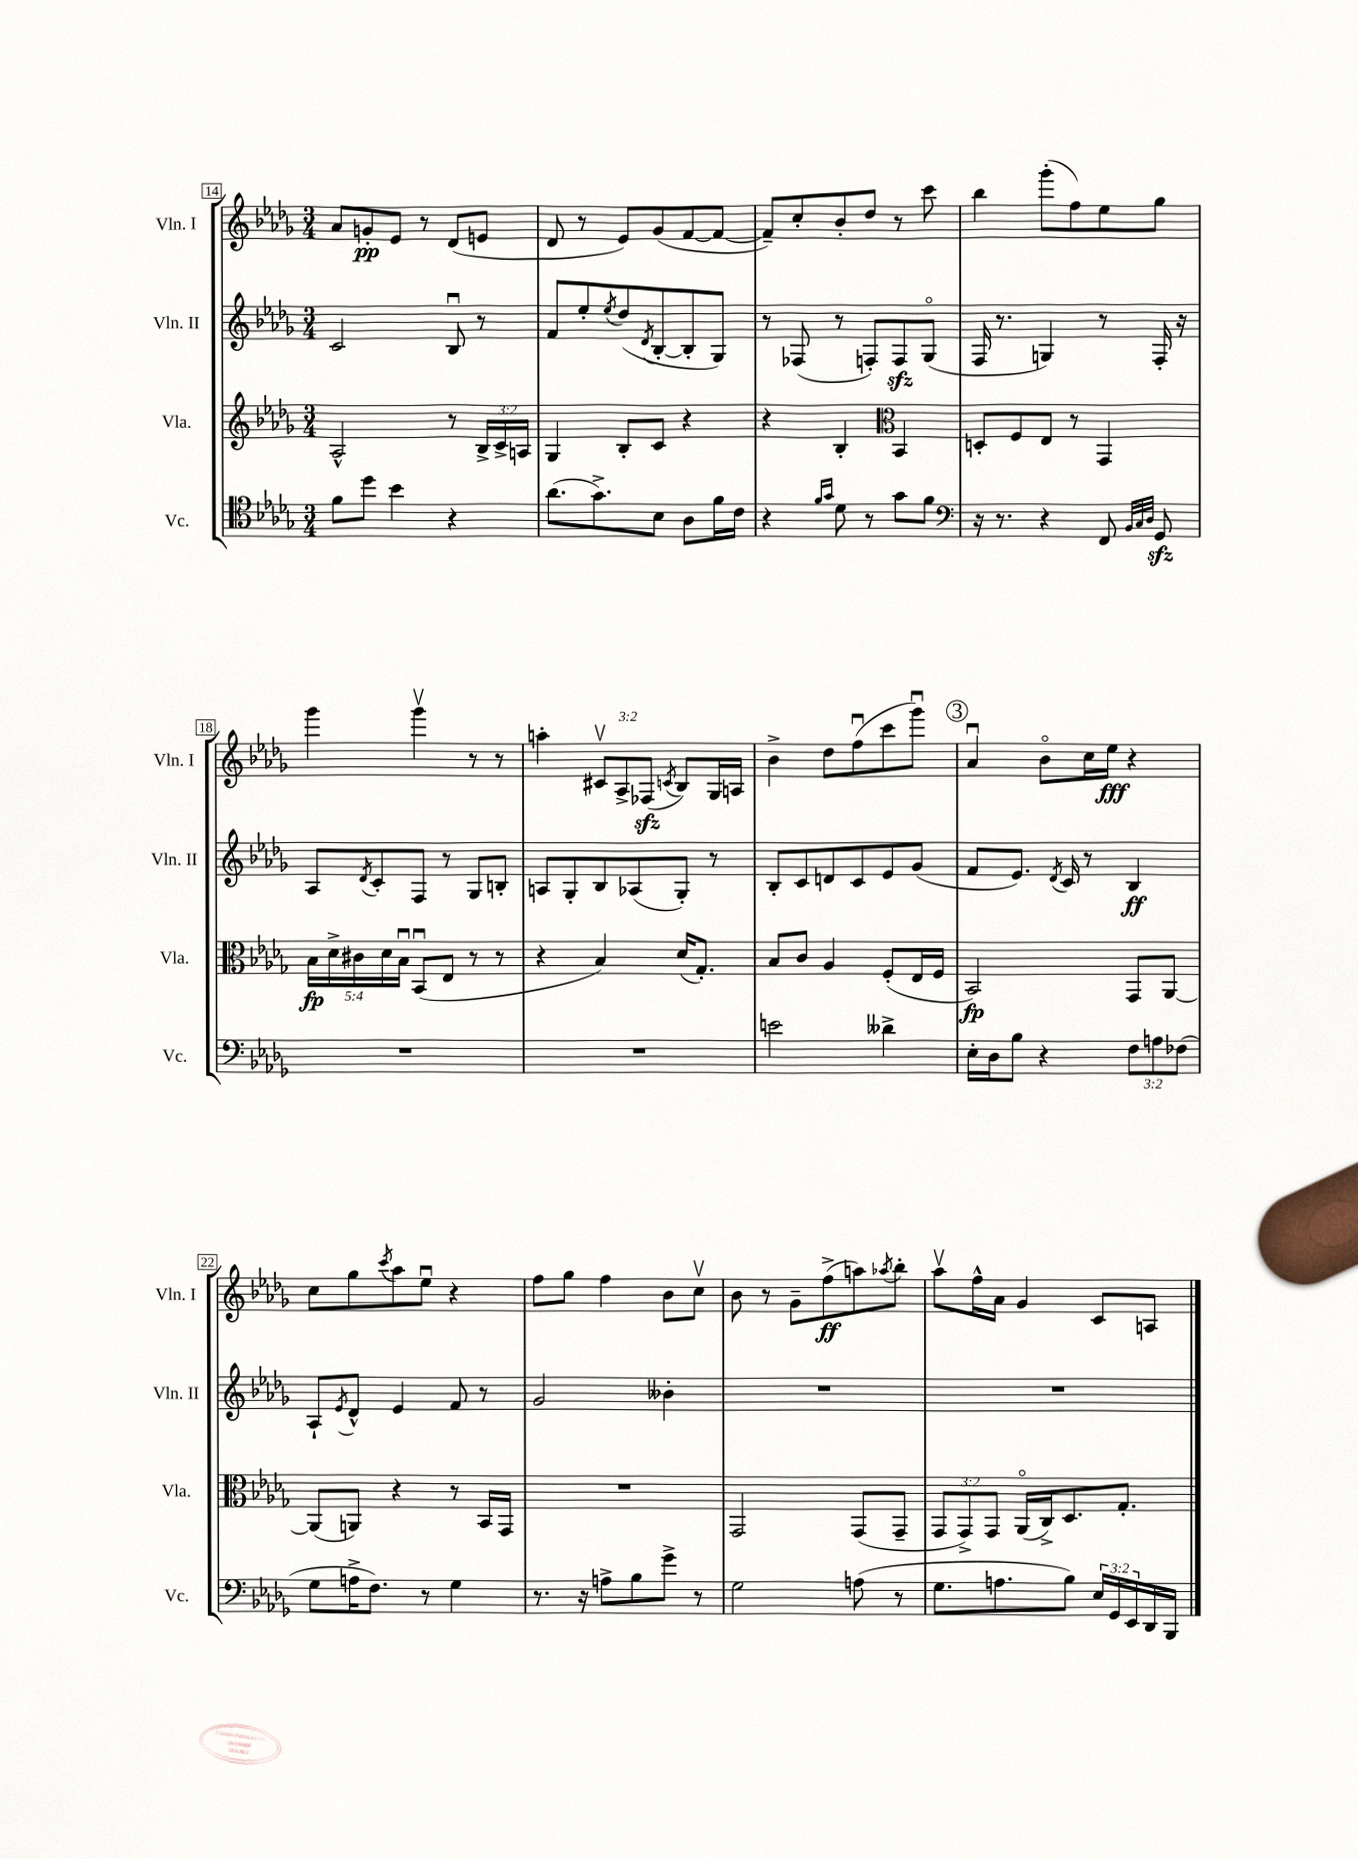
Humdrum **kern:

**kern	**kern	**dynam	**kern	**dynam	**kern	**dynam
*part4	*part3	*part3	*part2	*part2	*part1	*part1
*staff4	*staff3	*staff3	*staff2	*staff2	*staff1	*staff1
*I"Vc.	*I"Vla.	*	*I"Vln. II	*	*I"Vln. I	*
*I'Vc.	*I'Vla.	*	*I'Vln. II	*	*I'Vln. I	*
*clefC4	*clefG2	*	*clefG2	*	*clefG2	*
*k[b-e-a-d-g-]	*k[b-e-a-d-g-]	*	*k[b-e-a-d-g-]	*	*k[b-e-a-d-g-]	*
*M3/4	*M3/4	*	*M3/4	*	*M3/4	*
=14	=14	=14	=14	=14	=14	=14
8f\L	2A-^^/	.	2c/	.	8a-/L	.
8dd-\J	.	.	.	.	8gn'/	pp
4b-\	.	.	.	.	8e-/J	.
.	.	.	.	.	8r	.
4r	8r	.	8B-u/	.	(8d-/L	.
.	24B-^/LL	.	8r	.	8en/J	.
.	24c^/	.	.	.	.	.
.	24An/JJ	.	.	.	.	.
=15	=15	=15	=15	=15	=15	=15
(8.a-\L	4G-/	.	8f/L	.	8d-/	.
.	.	.	8ee-'/	.	8r	.
8.g-^\)	.	.	.	.	.	.
.	.	.	8qee-/	.	.	.
.	8B-'/L	.	(8dd-/	.	8e-/L)	.
.	.	.	8qd-/	.	.	.
8B-\J	8c/J	.	[8B-'/	.	(8g-/	.
8A-\L	4r	.	8B-'/]	.	[8f/	.
16f\L	.	.	8G-/J)	.	8f/J_	.
16c\JJ	.	.	.	.	.	.
=16	=16	=16	=16	=16	=16	=16
4r	4r	.	8r	.	8f~/L])	.
.	.	.	(8F-X/	.	8cc'/	.
16qqf/LL	.	.	.	.	.	.
16qqg-/JJ	.	.	.	.	.	.
8d-\	4B-'/	.	8r	.	8b-'/	.
8r	.	.	8Fn'/L)	.	8dd-/J	.
*	*clefC3	*	*	*	*	*
8g-\L	4BB-/	.	8Fzz/	.	8r	.
8f\J	.	.	(8G-/J	.	8ccc\	.
=17	=17	=17	=17	=17	=17	=17
*clefF4	*	*	*	*	*	*
16r	8Dn'/L	.	16F/	.	4bb-\	.
8.r	.	.	8.r	.	.	.
.	8F/	.	.	.	.	.
4r	8E-/J	.	4Gn/)	.	(8ggg-'\L	.
.	8r	.	.	.	8ff\)	.
8FF/	4GG-/	.	8r	.	8ee-\	.
32qqBB-/LLL	.	.	.	.	.	.
32qqC/	.	.	.	.	.	.
32qqD-/JJJ	.	.	.	.	.	.
8GG-zz/	.	.	16F'/	.	8gg-\J	.
.	.	.	16r	.	.	.
!!LO:LB:g=z
=18	=18	=18	=18	=18	=18	=18
2.r	20B-\LL	fp	8A-/L	.	4ggg-\	.
.	20d-^\	.	.	.	.	.
.	20c#X\	.	.	.	.	.
.	.	.	8qd-/	.	.	.
.	.	.	8c'/	.	.	.
.	20d-\	.	.	.	.	.
.	20B-u\JJ	.	.	.	.	.
.	(8BB-u/L	.	8F/J	.	4ggg-v\	.
.	8E-/J	.	8r	.	.	.
.	8r	.	8G-/L	.	8r	.
.	8r	.	8Bn'/J	.	8r	.
=19	=19	=19	=19	=19	=19	=19
2.r	4r	.	8An/L	.	4aan'\	.
.	.	.	8G-'/	.	.	.
.	4B-/)	.	8B-/	.	12c#Xv/L	.
.	.	.	.	.	12A-^/	.
.	.	.	(8A-X/	.	.	.
.	.	.	.	.	(12F-Xzz/J	.
.	.	.	.	.	8qcn/	.
.	(16d-/KL	.	8G-'/J)	.	8B-/L)	.
.	8.G-'/J)	.	.	.	.	.
.	.	.	8r	.	16G-/L	.
.	.	.	.	.	16An/JJ	.
=20	=20	=20	=20	=20	=20	=20
2en\	8B-/L	.	8B-'/L	.	4b-^\	.
.	8c/J	.	8c/	.	.	.
.	4A-/	.	8dn/	.	8dd-\L	.
.	.	.	8c/	.	(8ffu\	.
4d--X^\	(8F'/L	.	8e-/	.	8ccc\	.
.	16E-/L	.	(8g-/J	.	8ggg-u\J)	.
.	16F/JJ	.	.	.	.	.
!!LO:REH:place=s1:t=3
=21	=21	=21	=21	=21	=21	=21
16E-'\LL	2BB-/)	fp	8f/L	.	4a-u/	.
16D-\J	.	.	.	.	.	.
8B-\J	.	.	8.e-/J)	.	.	.
4r	.	.	.	.	8b-\L	.
.	.	.	8qd-/	.	.	.
.	.	.	16c/	.	.	.
.	.	.	8r	.	16cc\L	.
.	.	.	.	.	16ee-\JJ	fff
12F\L	8GG-/L	.	4B-/	ff	4r	.
12An\	.	.	.	.	.	.
.	[8AA-/J	.	.	.	.	.
(12F-X\J	.	.	.	.	.	.
!!LO:LB:g=z
=22	=22	=22	=22	=22	=22	=22
8G-\L	(8AA-/L]	.	8A-`/L	.	8cc\L	.
.	.	.	8qe-/	.	.	.
16An^\K	8AAn/J)	.	8d-^^/J	.	8gg-\	.
8.F\J)	.	.	.	.	.	.
.	.	.	.	.	8qccc/	.
.	4r	.	4e-/	.	8aa-\	.
8r	.	.	.	.	8ee-u\J	.
4G-\	8r	.	8f/	.	4r	.
.	16BB-/LL	.	8r	.	.	.
.	16GG-/JJ	.	.	.	.	.
=23	=23	=23	=23	=23	=23	=23
8.r	2.r	.	2g-/	.	8ff\L	.
.	.	.	.	.	8gg-\J	.
16r	.	.	.	.	.	.
8An^\L	.	.	.	.	4ff\	.
8B-\	.	.	.	.	.	.
8g-^\J	.	.	4b--X'\	.	8b-\L	.
8r	.	.	.	.	8ccv\J	.
=24	=24	=24	=24	=24	=24	=24
2G-\	2GG-/	.	2.r	.	8b-\	.
.	.	.	.	.	8r	.
.	.	.	.	.	8g-~\L	.
.	.	.	.	.	(8ff^\	ff
(8An\	(8GG-/L	.	.	.	8aan\)	.
.	.	.	.	.	8qaa-X/	.
8r	8GG-~/J	.	.	.	8bb-'\J	.
=25	=25	=25	=25	=25	=25	=25
8.G-\L	12GG-/L	.	2.r	.	8aa-v\L	.
.	12GG-^/)	.	.	.	.	.
.	.	.	.	.	16ff^^\L	.
.	12GG-/J	.	.	.	.	.
8.An\	.	.	.	.	16a-\JJ	.
.	(16AA-/LL	.	.	.	4g-/	.
.	16C^/J)	.	.	.	.	.
8B-\J)	8.D-/	.	.	.	.	.
24E-/LL	.	.	.	.	8c/L	.
24GG-/	.	.	.	.	.	.
.	8.G-'/J	.	.	.	.	.
24EE-/	.	.	.	.	.	.
16DD-/	.	.	.	.	8An/J	.
16BBB-/JJ	.	.	.	.	.	.
==	==	==	==	==	==	==
*-	*-	*-	*-	*-	*-	*-
